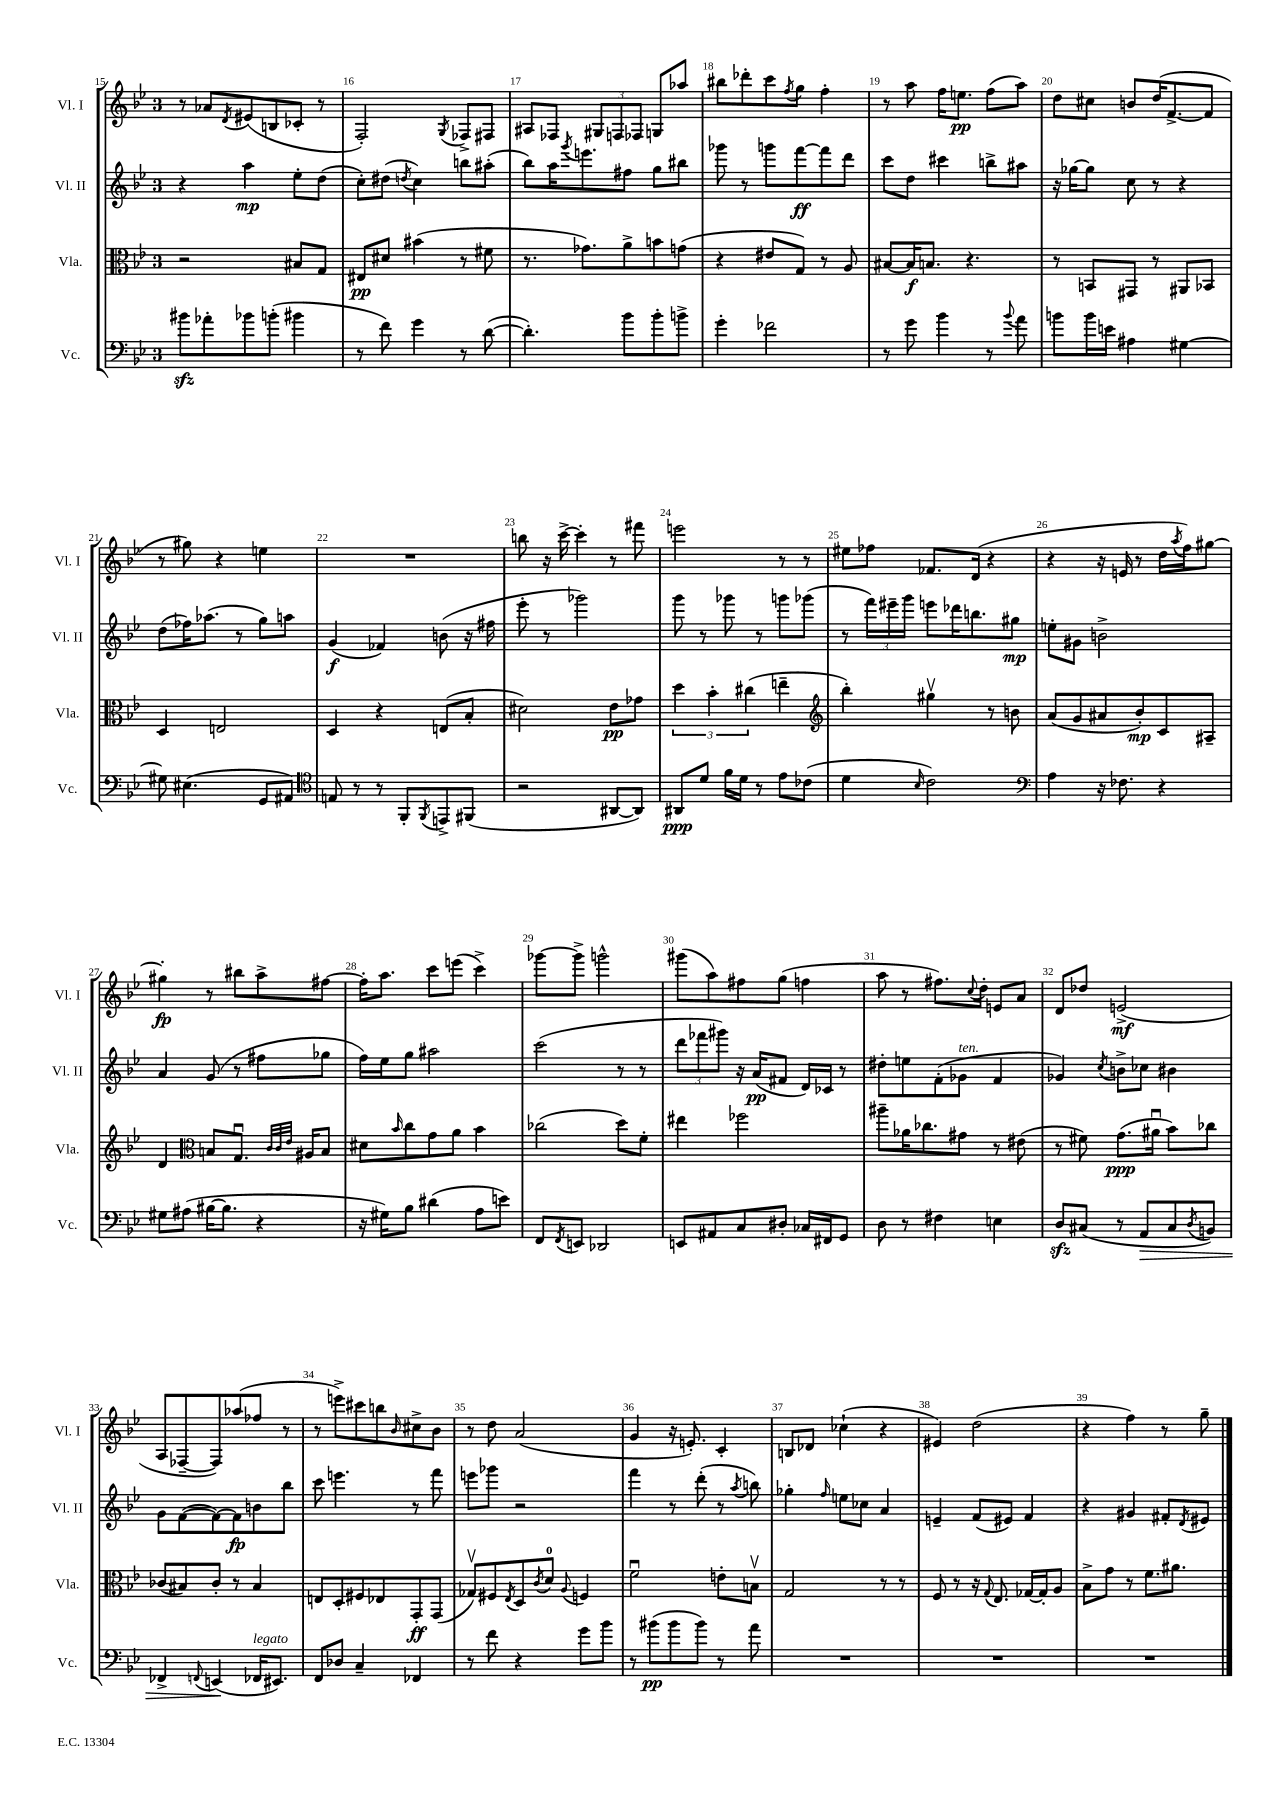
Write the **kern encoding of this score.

**kern	**dynam	**kern	**dynam	**kern	**dynam	**kern	**dynam
*part4	*part4	*part3	*part3	*part2	*part2	*part1	*part1
*staff4	*staff4	*staff3	*staff3	*staff2	*staff2	*staff1	*staff1
*I"Vc.	*	*I"Vla.	*	*I"Vl. II	*	*I"Vl. I	*
*I'Vc.	*	*I'Vla.	*	*I'Vl. II	*	*I'Vl. I	*
*clefF4	*	*clefC3	*	*clefG2	*	*clefG2	*
*k[b-e-]	*	*k[b-e-]	*	*k[b-e-]	*	*k[b-e-]	*
*M3/4	*	*M3/4	*	*M3/4	*	*M3/4	*
=15	=15	=15	=15	=15	=15	=15	=15
8b#Xzz\L	.	2r	.	4r	.	8r	.
8a-X'\	.	.	.	.	.	8a-X/L	.
.	.	.	.	.	.	8qd/	.
8b-X\	.	.	.	4aa\	mp	(8e#X/	.
(8bn'\J	.	.	.	.	.	8Bn/	.
4b#X\	.	8B#X/L	.	8ee-'\L	.	8c-X'/J	.
.	.	8G/J	.	(8dd\J	.	8r	.
=16	=16	=16	=16	=16	=16	=16	=16
8r	.	8E#X/L	pp	8cc'\L)	.	2F'/)	.
8f\)	.	8d#X/J	.	(8dd#X\J	.	.	.
.	.	.	.	8qddn/	.	.	.
4g\	.	(4b#X\	.	4cc\)	.	.	.
.	.	.	.	.	.	8qG/	.
8r	.	8r	.	8bbn\L	.	8F-X^/L	.
([8d\	.	8f#X\	.	(8aa#X'\J	.	8F#X/J	.
=17	=17	=17	=17	=17	=17	=17	=17
4.d'\])	.	8.r	.	8bb-\L)	.	8A#X/L	.
.	.	.	.	16aa\K	.	8F-X/J	.
.	.	.	.	8qggg/	.	.	.
.	.	8.g-X\L)	.	8.eeen\	.	.	.
.	.	.	.	.	.	12G#X/L	.
.	.	.	.	.	.	12Fn/	.
8b-\L	.	8a^\	.	8ff#X\J	.	.	.
.	.	.	.	.	.	12F-X/J	.
8b-'\	.	8bn\	.	8gg\L	.	8Gn/L	.
8bn^\J	.	(8gn\J	.	8bb#X\J	.	8aa-X/J	.
=18	=18	=18	=18	=18	=18	=18	=18
4g'\	.	4r	.	8ggg-X\	.	8bb#X\L	.
.	.	.	.	8r	.	8ddd-X'\	.
2f-X\	.	8e#X/L	.	8gggn\L	.	8ccc\	.
.	.	.	.	.	.	8qff/	.
.	.	8G/J)	.	[8fff\	ff	8gg\J	.
.	.	8r	.	8fff\]	.	4ff'\	.
.	.	8A/	.	8ddd\J	.	.	.
=19	=19	=19	=19	=19	=19	=19	=19
8r	.	[8B#X/L	.	8ccc\L	.	8r	.
8g\	.	16B#/K]	f	8dd\J	.	8aa\	.
.	.	8.Bn/J	.	.	.	.	.
4b-\	.	.	.	4ccc#X\	.	16ff\KL	.
.	.	.	.	.	.	8.een\J	pp
.	.	4.r	.	.	.	.	.
8r	.	.	.	8bbn^\L	.	(8ff\L	.
8qqb-/	.	.	.	.	.	.	.
8a\	.	.	.	8aa#X\J	.	8aa\J)	.
=20	=20	=20	=20	=20	=20	=20	=20
8bn\L	.	8r	.	16r	.	8dd\L	.
.	.	.	.	[16gg-X\KL	.	.	.
16b\L	.	8BBn/L	.	8gg-\J]	.	8cc#X\J	.
16en\JJ	.	.	.	.	.	.	.
4A#X\	.	8GG#X/J	.	8cc\	.	8bn/L	.
.	.	8r	.	8r	.	(16dd/K	.
.	.	.	.	.	.	[8.f^/	.
[4G#X\	.	8AA#X/L	.	4r	.	.	.
.	.	8BB-X/J	.	.	.	8f/J]	.
!!LO:LB:g=z
=21	=21	=21	=21	=21	=21	=21	=21
8G#X\]	.	4D/	.	(8dd\L	.	8r	.
(4.E#X\	.	.	.	16ff-X\K)	.	8gg#X\)	.
.	.	.	.	(8.aa-X\J	.	.	.
.	.	2En/	.	.	.	4r	.
.	.	.	.	8r	.	.	.
8GG/L	.	.	.	8gg\L)	.	4een\	.
8AA#X/J)	.	.	.	8aan\J	.	.	.
=22	=22	=22	=22	=22	=22	=22	=22
*clefC4	*	*	*	*	*	*	*
8En/	.	4D/	.	(4g/	f	2.r	.
8r	.	.	.	.	.	.	.
8r	.	4r	.	4f-X/)	.	.	.
8FF'/L	.	.	.	.	.	.	.
8qFF/	.	.	.	.	.	.	.
8EEn^/	.	(8En/L	.	(8bn\	.	.	.
(8FF#X/J	.	8B-'/J	.	16r	.	.	.
.	.	.	.	16ff#X\	.	.	.
=23	=23	=23	=23	=23	=23	=23	=23
2r	.	2d#X\)	.	8eee-'\	.	8bbn\	.
.	.	.	.	8r	.	16r	.
.	.	.	.	.	.	[16ccc^\	.
.	.	.	.	2ggg-X\)	.	4ccc'\]	.
[8AA#X/L	.	8e-\L	pp	.	.	8r	.
8AA#/J])	.	8g-X\J	.	.	.	8fff#X\	.
=24	=24	=24	=24	=24	=24	=24	=24
8AA#X/L	ppp	6dd\	.	8ggg\	.	2eeen\	.
8d/J	.	.	.	8r	.	.	.
.	.	6b-'\	.	.	.	.	.
16f\LL	.	.	.	8ggg-X\	.	.	.
16d\JJ	.	.	.	.	.	.	.
.	.	(6cc#X\	.	.	.	.	.
8r	.	.	.	8r	.	.	.
8e-\L	.	4een~\	.	8gggn\L	.	8r	.
(8c-X\J	.	.	.	(8ggg-X\J	.	8r	.
=25	=25	=25	=25	=25	=25	=25	=25
*	*	*clefG2	*	*	*	*	*
4d\	.	4bb-'\)	.	8r	.	8ee#X\L	.
.	.	.	.	24fff\LL)	.	8ff-X\J	.
.	.	.	.	24eee#X~\	.	.	.
.	.	.	.	24ggg\JJ	.	.	.
16qqB-/	.	.	.	.	.	.	.
2c\)	.	4gg#Xv\	.	8eeen\L	.	8.f-X/L	.
.	.	.	.	16ddd-X\K	.	.	.
.	.	.	.	8.bbn\	.	(16d/Jk	.
.	.	8r	.	.	.	4r	.
.	.	8bn\	.	8gg#X\J	mp	.	.
=26	=26	=26	=26	=26	=26	=26	=26
*clefF4	*	*	*	*	*	*	*
4A\	.	(8a/L	.	8een'\L	.	4r	.
.	.	8g/	.	8g#X\J	.	.	.
16r	.	8a#X/	.	2bn^\	.	16r	.
8.F-X\	.	.	.	.	.	16en/	.
.	.	8b-'/)	mp	.	.	8r	.
4r	.	8c/	.	.	.	16dd\LL	.
.	.	.	.	.	.	8qaa/	.
.	.	.	.	.	.	16ff\J)	.
.	.	8A#X~/J	.	.	.	[8gg#X\J	.
!!LO:LB:g=z
=27	=27	=27	=27	=27	=27	=27	=27
8G#X\L	.	4d/	.	4a/	.	4gg#X'\]	fp
(8A#X\J	.	.	.	.	.	.	.
*	*	*clefC3	*	*	*	*	*
[16B#X\KL	.	8Bn/L	.	(8g/	.	8r	.
8.B#\J]	.	.	.	.	.	.	.
.	.	8.Gu/J	.	8r	.	8bb#X\L	.
4r	.	.	.	8ff#X\L	.	8aa^\	.
.	.	32qqc/LLL	.	.	.	.	.
.	.	32qqc/	.	.	.	.	.
.	.	32qqe-/JJJ	.	.	.	.	.
.	.	16A#X/KL	.	.	.	.	.
.	.	8B/J	.	8gg-X\J	.	[8ff#X\J	.
=28	=28	=28	=28	=28	=28	=28	=28
16r	.	8d#X\L	.	16ff\LL)	.	16ff#'\KL]	.
16G#X\KL)	.	.	.	16ee-\J	.	8.aa\J	.
.	.	16qqb-/	.	.	.	.	.
8B-\J	.	8cc\	.	8gg\J	.	.	.
(4d#X\	.	8g\	.	2aa#X\	.	8ccc\L	.
.	.	8a\J	.	.	.	(8eeen\J	.
8A\L	.	4b-\	.	.	.	4ccc^\)	.
8en\J)	.	.	.	.	.	.	.
=29	=29	=29	=29	=29	=29	=29	=29
8FF/L	.	(2cc-X\	.	(2ccc\	.	[8ggg-X\L	.
8qFF/	.	.	.	.	.	.	.
8EEn/J	.	.	.	.	.	8ggg-^\J]	.
2DD-X/	.	.	.	.	.	2gggn^^\	.
.	.	8dd\L)	.	8r	.	.	.
.	.	8f'\J	.	8r	.	.	.
=30	=30	=30	=30	=30	=30	=30	=30
8EEn/L	.	4ee#X\	.	12ddd\L	.	(8ggg#X\L	.
.	.	.	.	12fff-X\	.	.	.
8AA#X/	.	.	.	.	.	8aa\)	.
.	.	.	.	12ggg#X\J)	.	.	.
8C/	.	2ff-X\	.	16r	.	8ff#X\	.
.	.	.	.	(16a/KL	pp	.	.
8D#X'/J	.	.	.	8f#X/J	.	(8gg\J	.
16C-X/LL	.	.	.	16d/LL)	.	4ffn\	.
16FF#X/J	.	.	.	16c-X/JJ	.	.	.
8GG/J	.	.	.	8r	.	.	.
=31	=31	=31	=31	=31	=31	=31	=31
8D\	.	8aa#X~\L	.	8dd#X'\L	.	8aa\	.
8r	.	16a-X\K	.	8een\	.	8r	.
.	.	8.cc-X\	.	.	.	.	.
4F#X\	.	.	.	(8f'\	.	8.ff#X\L)	.
!	!	!	!	!LO:TX:a:i:t=ten.	!	!	!
.	.	8g#X\J	.	8g-X\J	.	.	.
.	.	.	.	.	.	8qqcc/	.
.	.	.	.	.	.	16dd'\Jk	.
4En\	.	8r	.	4f/	.	8en/L	.
.	.	(8e#X\	.	.	.	8a/J	.
=32	=32	=32	=32	=32	=32	=32	=32
8Dzz/L	.	8r	.	4g-X/)	.	8d/L	.
(8C#X/J	.	8f#X\)	.	.	.	8dd-X/J	.
.	.	.	.	8qcc/	.	.	.
8r	.	(8.g\L	ppp	8bn^\L	.	(2en^/	mf
!	!LO:HP:b	!	!	!	!	!	!
8AA/L	>	.	.	8cc-X\J	.	.	.
.	.	16a#Xu\Jk	.	.	.	.	.
8C#/	.	8b-\L)	.	4b#X\	.	.	.
8qD/	.	.	.	.	.	.	.
8BBn/J)	.	8cc-X\J	.	.	.	.	.
!!LO:LB:g=z
=33	=33	=33	=33	=33	=33	=33	=33
4FF-X^/	.	(8c-X/L	.	8g\L	.	8A/L	.
.	.	8B#X/)	.	([8f\	.	[8F-X~/	.
8qqFFn/	.	.	.	.	.	.	.
(4EEn/	.	8c-'/J	.	8f\_)	.	8F-/])	.
.	.	8r	.	8f\]	fp	(8aa-X/	.
!LO:TX:a:i:t=legato	!	!	!	!	!	!	!
16FF-X/KL	]	4B#/	.	8bn\	.	8ff-X/J	.
8.EE#X/J)	.	.	.	.	.	.	.
.	.	.	.	8bb-\J	.	8r	.
=34	=34	=34	=34	=34	=34	=34	=34
8FF/L	.	8En/L	.	8ccc\	.	8r	.
8D-X/J	.	8D'/	.	4.eeen\	.	8eeen^\L)	.
4C~/	.	8F#X/	.	.	.	8ccc#X\	.
.	.	8E-X/	.	.	.	8bbn\	.
.	.	.	.	.	.	16qqb-/	.
4FF-X/	.	8GG'/	ff	8r	.	8cc#X^\	.
.	.	(8GG/J	.	8fff\	.	8b-\J	.
=35	=35	=35	=35	=35	=35	=35	=35
8r	.	8G-Xv/L)	.	8eeen\L	.	8r	.
8f\	.	8F#X/	.	8ggg-X\J	.	8dd\	.
.	.	8qE-/	.	.	.	.	.
4r	.	8D/	.	2r	.	(2a/	.
.	.	8qc/	.	.	.	.	.
.	.	8d/J	.	.	.	.	.
.	.	8qqA/	.	.	.	.	.
8g\L	.	4Fn/	.	.	.	.	.
8b-\J	.	.	.	.	.	.	.
=36	=36	=36	=36	=36	=36	=36	=36
8r	.	2fu\	.	4fff\	.	4g/	.
(8b#X\L	pp	.	.	.	.	.	.
8b#\	.	.	.	8r	.	16r	.
.	.	.	.	.	.	8.en'/)	.
8b#\J)	.	.	.	(8ddd'\	.	.	.
8r	.	8en'\L	.	8r	.	4c'/	.
.	.	.	.	8qaa/	.	.	.
8a\	.	8Bnv\J	.	8bbn\)	.	.	.
=37	=37	=37	=37	=37	=37	=37	=37
2.r	.	2G/	.	4gg-X'\	.	8Bn/L	.
.	.	.	.	.	.	8d-X/J	.
.	.	.	.	16qqff/	.	.	.
.	.	.	.	8een\L	.	(4cc-X`\	.
.	.	.	.	8cc-X\J	.	.	.
.	.	8r	.	4a/	.	4r	.
.	.	8r	.	.	.	.	.
=38	=38	=38	=38	=38	=38	=38	=38
2.r	.	8F/	.	4en~/	.	4e#X/)	.
.	.	8r	.	.	.	.	.
.	.	16r	.	(8f/L	.	(2dd\	.
.	.	8qqG/	.	.	.	.	.
.	.	8.E-/	.	.	.	.	.
.	.	.	.	8e#X/J)	.	.	.
.	.	[16G-X/LL	.	4f/	.	.	.
.	.	16G-'/J]	.	.	.	.	.
.	.	8A/J	.	.	.	.	.
=39	=39	=39	=39	=39	=39	=39	=39
2.r	.	8B-^\L	.	4r	.	4r	.
.	.	8g\J	.	.	.	.	.
.	.	8r	.	4g#X/	.	4ff\)	.
.	.	8.f\L	.	.	.	.	.
.	.	.	.	8f#X'/L	.	8r	.
.	.	8.a#X\J	.	.	.	.	.
.	.	.	.	8qd/	.	.	.
.	.	.	.	8e#X/J	.	8gg~\	.
==	==	==	==	==	==	==	==
*-	*-	*-	*-	*-	*-	*-	*-
